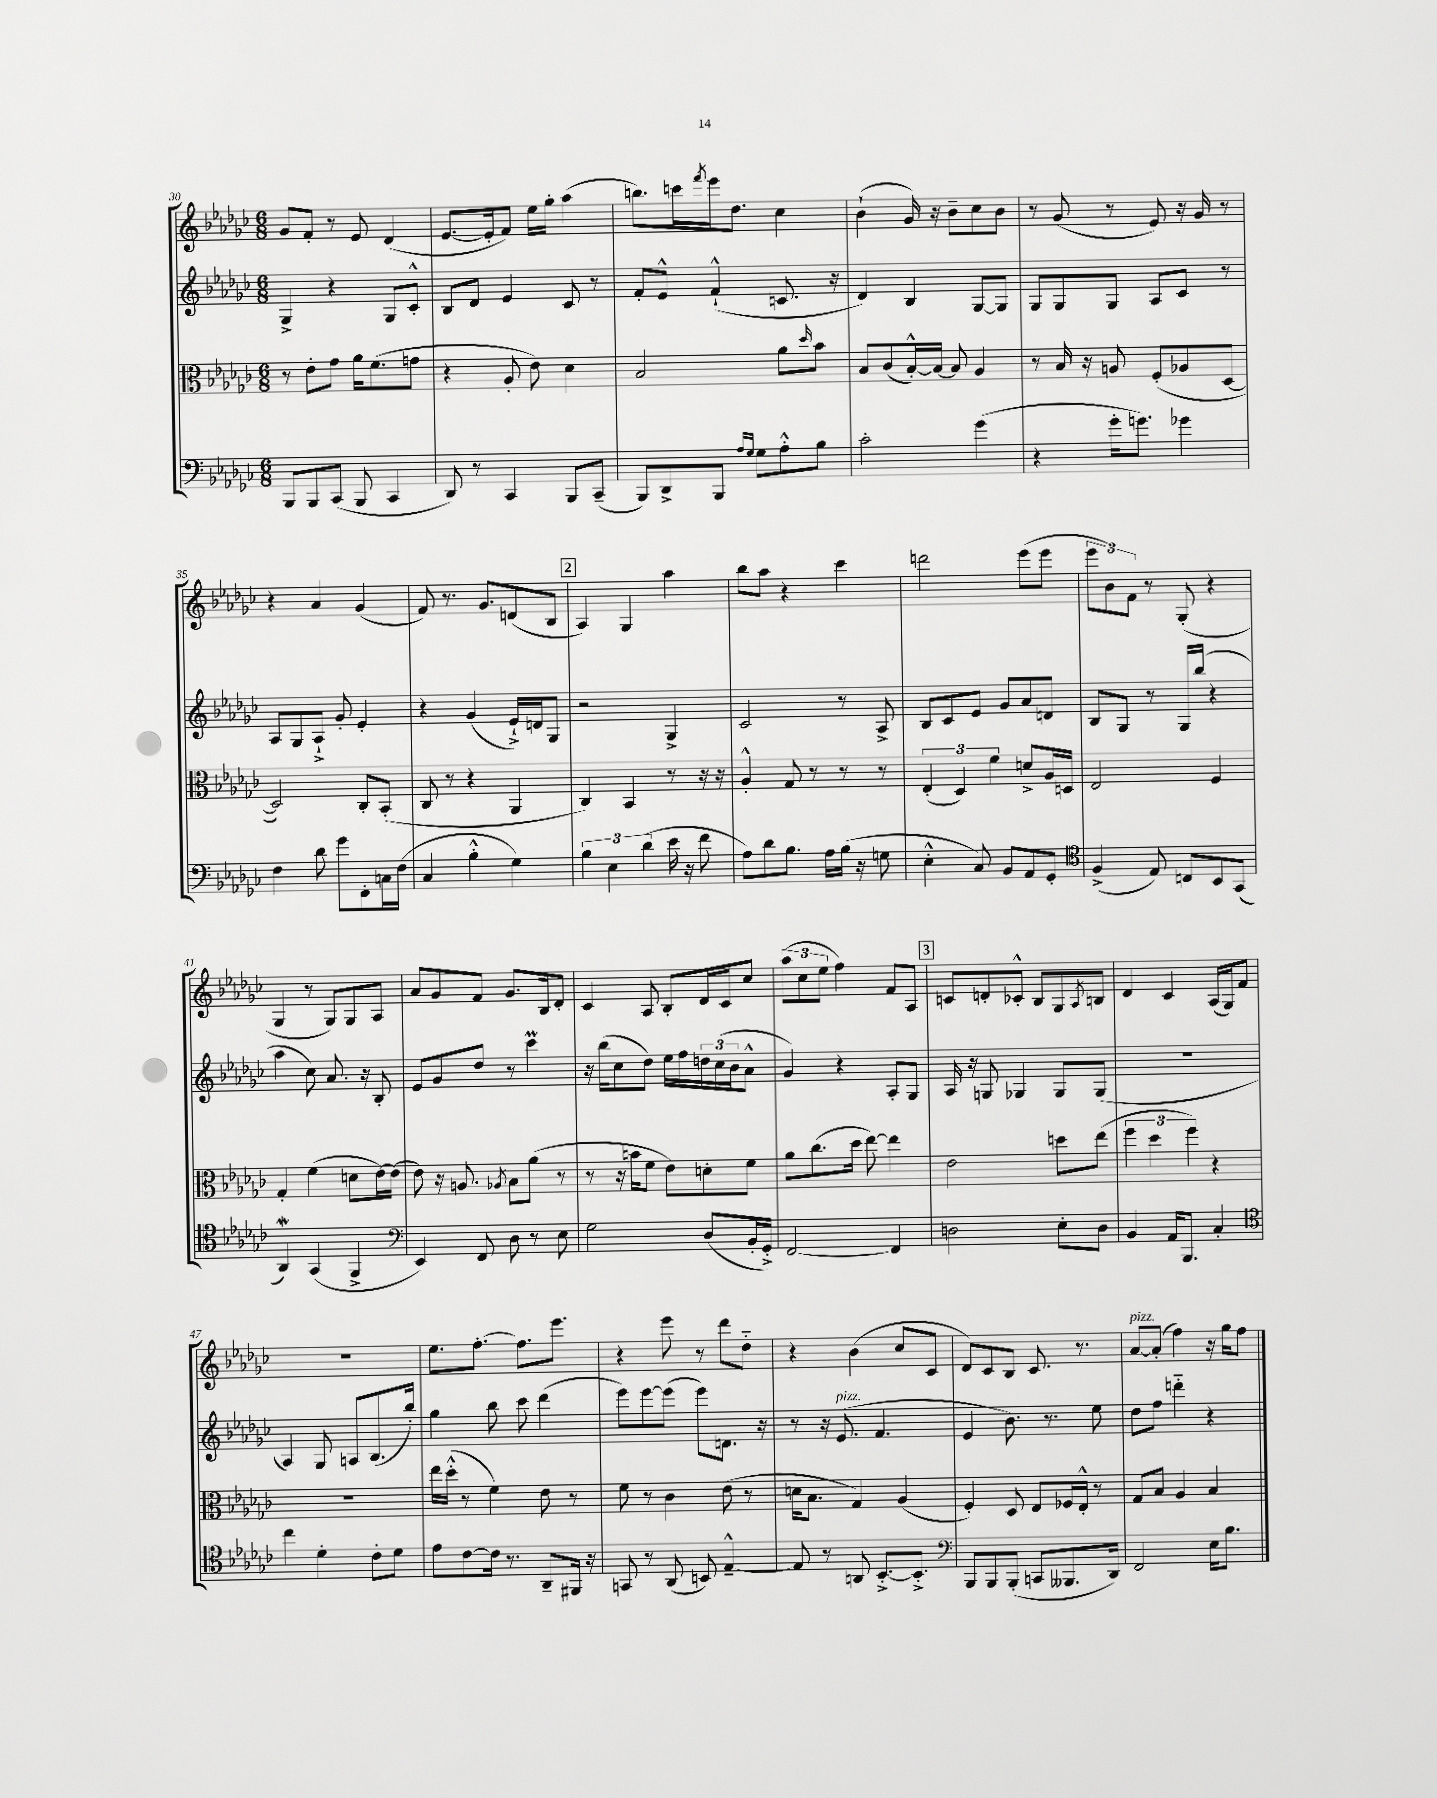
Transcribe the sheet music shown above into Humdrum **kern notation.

**kern	**kern	**kern	**kern
*staff4	*staff3	*staff2	*staff1
*clefF4	*clefC3	*clefG2	*clefG2
*k[b-e-a-d-g-c-]	*k[b-e-a-d-g-c-]	*k[b-e-a-d-g-c-]	*k[b-e-a-d-g-c-]
*M6/8	*M6/8	*M6/8	*M6/8
8BBB-	8r	4G-^	8g-
8BBB-	8e-'	.	8f'
(8CC-	8g-	4r	8r
8BBB-	16a-	.	8e-
.	(8.f	.	.
4CC-	.	8G-	(4d-
.	8g	8c-'^^	.
=	=	=	=
8DD-)	4r	8B-	[8.e-
8r	.	8d-	.
.	.	.	16e-']
4CC-	8A-'	4e-	8f)
.	8e-)	.	16ee-
.	.	.	16gg-'
8BBB-	4d-	8c-	(4aa-
(8CC-~	.	8r	.
=	=	=	=
8BBB-)	2B-	8f'	8.bb)
8DD-^	.	8e-^^	.
.	.	.	16ccc
.	.	.	8qfff
8BBB-	.	(4f`^^	16eee-
.	.	.	8.dd-
16qqA-	.	.	.
16qqG-	.	.	.
8G-	.	.	.
8A-'^^	8a-	8.c	4cc-
.	16qqdd-	.	.
8B-	8b-	.	.
.	.	16r	.
=	=	=	=
2c-'	8B-	4d-)	(4b-`
.	(8c-	.	.
.	[16B-'^^)	4B-	16g-)
.	16B-_	.	16r
.	8B-]	.	8b-~
(4g-	4A-	[8G-	8cc-
.	.	8G-]	8b-
=	=	=	=
4r	8r	8G-	8r
.	16B-	8G-	(8g-
.	16r	.	.
16g-'	8A	8G-	8r
8.g)	.	.	.
.	(8F'	8A-	8e-)
4g-	8A-	8c-	16r
.	.	.	16g-
.	[8D-	8r	8r
=	=	=	=
4F	2D-])	8A-	4r
.	.	8G-	.
8d-	.	8A-`^	4a-
8g-	.	8g-'	.
8FF'	8C-'	4e-'	(4g-
16C	(8BB-'	.	.
(16F	.	.	.
=	=	=	=
4C-	8C-	4r	8f)
.	8r	.	8.r
4B-'^^	4r	(4g-	.
.	.	.	8.g-
4G-)	4AA-	16e-`^)	(8d
.	.	16d	.
.	.	8G-	8B-
=	=	=	=
6B-	4C-)	2r	4A-)
6E-	.	.	.
.	4BB-	.	4G-
(6d-	.	.	.
16e-	8r	4G-^	4aa-
16r	.	.	.
8f	16r	.	.
.	16r	.	.
=	=	=	=
8A-)	4A-'^^	2c-	8bb-
8d-	.	.	8aa-
8.B-	8G-	.	4r
.	8r	.	.
16A-	.	.	.
(16B-	8r	8r	4ccc-
16r	.	.	.
8G	8r	8A-^	.
=	=	=	=
4E-'^^	(6E-'	8B-	2ddd
.	.	8c-	.
.	6D-)	.	.
8C-)	.	8e-	.
.	6f	.	.
8BB-	.	8g-	.
8AA-	8d^	8a-	(8eee-
8GG-'	16A-	8d	8eee-
.	16D	.	.
=	=	=	=
*clefC4	*	*	*
(4F^	2E-	8B-	12eee-
.	.	.	12b-)
.	.	8G-	.
.	.	.	12f
8E-)	.	8r	8r
8C	.	16G-	(8G-'
.	.	(16bb-	.
8BB-	4F	4r	4r
(8GG-	.	.	.
=	=	=	=
4AA-)	4G-'	4aa-	4G-
(4GG-	(4f	8cc-)	8r
.	.	8.a-	8G-)
4FF^	8d	.	8G-
.	.	16r	.
.	[16e-)	8B-'	8A-
.	(16e-]	.	.
=	=	=	=
*clefF4	*	*	*
4EE-)	8e-)	8e-	8a-
.	16r	8g-	8g-
.	8.A	.	.
8FF	.	8dd-	8f
.	8qA-	.	.
8D-	8B-	8r	8.g-
8r	(8a-	4ccc-	.
.	.	.	16B-
8E-	8r	.	8d-'
=	=	=	=
2G-	8r	16r	4c-
.	.	(16bb-	.
.	16r	8cc-	.
.	16b	.	.
.	8f	8dd-)	8A-
.	8e-)	16ee-	8B-'
.	.	16ff	.
(8D-	8d'	24dd	16d-
.	.	(24cc-	.
.	.	.	16c-
.	.	24b-	.
16BB-'	8f	8a-^^	8cc-
16GG-'^)	.	.	.
=	=	=	=
[2FF	8a-	4g-)	(12aa-
.	.	.	12cc-
.	(8.cc-	.	.
.	.	.	12ee-
.	.	4r	4ff)
.	16dd-	.	.
.	[8ee-)	.	.
4FF]	4ee-]	8A-'	8f
.	.	8G-	8A-
=	=	=	=
2D	2e-	16A-	8c
.	.	16r	.
.	.	8G	8d'
.	.	4G-	8c-'^^
.	.	.	8B-
8E-'	8dd	8G-	8G-
.	.	.	8qA-
8D	(8ee-	(8G-	8B
=	=	=	=
4BB-	6ff	2.r	4d-
.	6dd-	.	.
16AA-	.	.	4c-
8.BBB-	.	.	.
.	6ff)	.	.
4C-'	4r	.	(16A-
.	.	.	16G-)
.	.	.	8f
=	=	=	=
*clefC4	*	*	*
4cc-	2.r	4A-)	2.r
4d-'	.	8G-	.
.	.	8A	.
8c-'	.	(8.B-	.
8d-	.	.	.
.	.	16bb-')	.
=	=	=	=
8e-	16ee-	4gg-	8.ee-
.	(16dd-'^^	.	.
[8c-	8r	.	.
.	.	.	[8.ff'
16c-]	4f)	8bb-	.
8.r	.	.	.
.	.	8ccc-	8.ff]
8AA-~	8e-	(4ddd-	.
.	.	.	8.eee-
16FF#	8r	.	.
16r	.	.	.
=	=	=	=
8GG	8f	8eee-)	4r
8r	8r	[8eee-	.
(8AA-	4c-	(8eee-]	8eee-
8BB)	.	8eee-)	8r
[4E-~^^	(8e-	8.d	8ddd-
.	8r	.	8dd-'~
.	.	16r	.
=	=	=	=
8E-]	16d	8r	4r
.	8.B-	.	.
8r	.	16r	.
.	.	(8.e-	.
8AA	4G-)	.	(4b-
[8.BB-'^	.	4.f	.
.	(4A-	.	8cc-
8.BB-'^]	.	.	.
.	.	.	8c-
=	=	=	=
*clefF4	*	*	*
8BBB-	4F')	4e-	8d-)
8BBB-	.	.	8c-
(8BBB-'	8D-	8.b-)	8B-
8CC	8E-	.	8.c-
.	.	8.r	.
8.BBB--	16F-	.	.
.	16E-'^^	.	8.r
.	8r	8ee-	.
16DD-)	.	.	.
=	=	=	=
2FF	8G-	8dd-	[8a-
.	8B-	8ff	(8a-']
.	4A-	4ddd'~	4ff)
16E-	4B-	4r	16r
8.B-	.	.	16gg-
.	.	.	8ff
==	==	==	==
*-	*-	*-	*-
